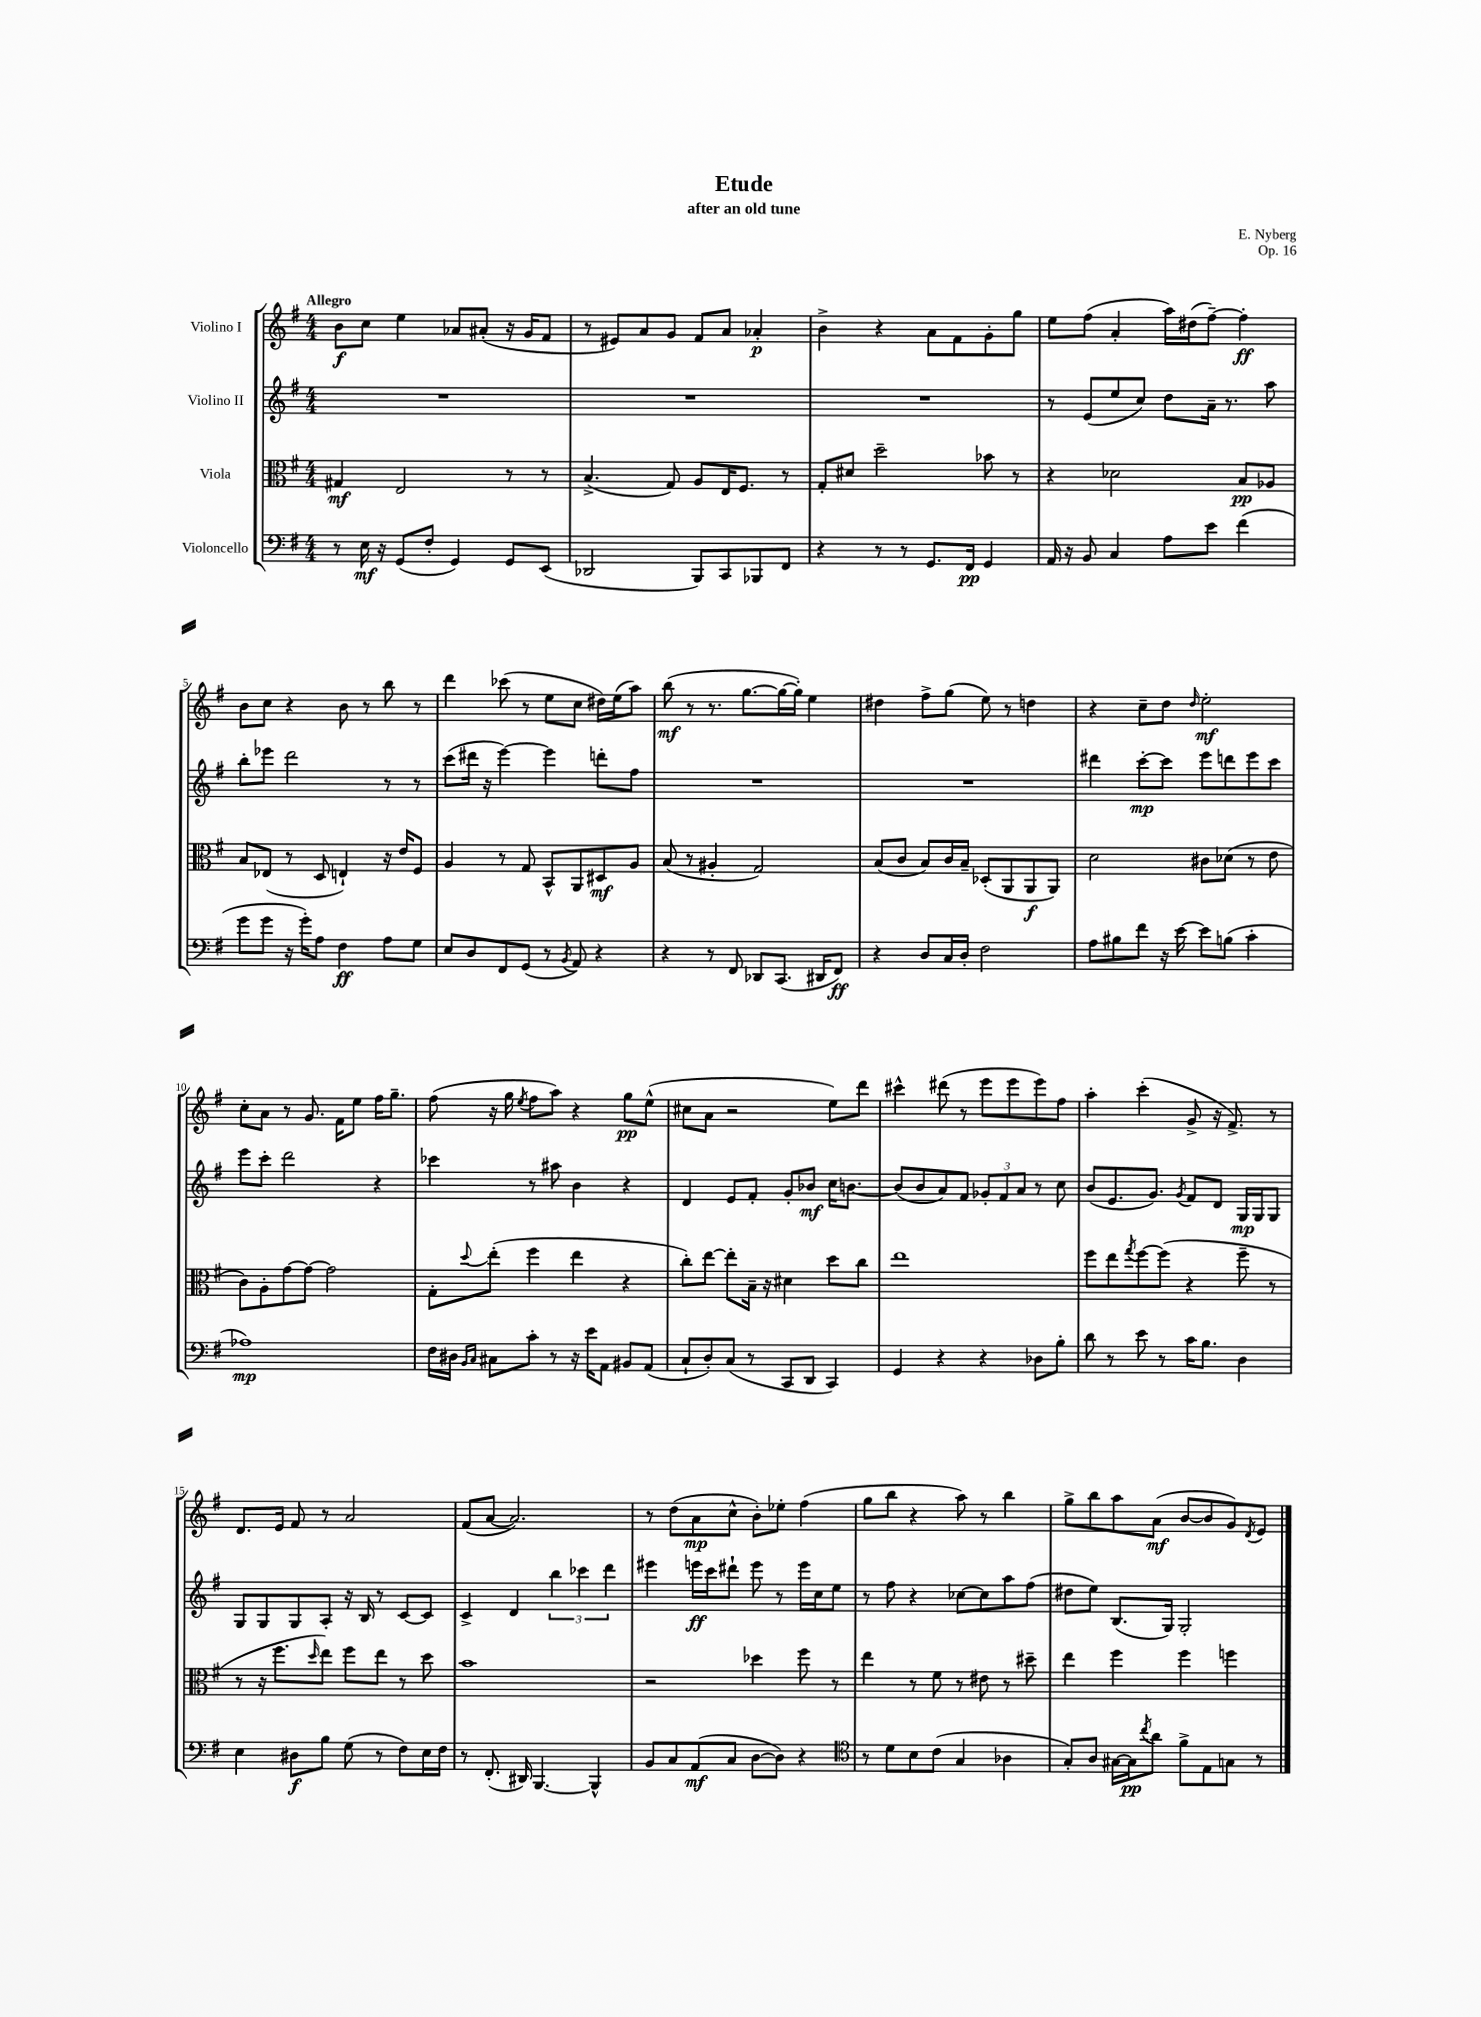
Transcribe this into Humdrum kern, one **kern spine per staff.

**kern	**kern	**kern	**kern
*staff4	*staff3	*staff2	*staff1
*clefF4	*clefC3	*clefG2	*clefG2
*k[f#]	*k[f#]	*k[f#]	*k[f#]
*M4/4	*M4/4	*M4/4	*M4/4
8r	4G#	1r	8b
16E	.	.	8cc
16r	.	.	.
(8GG	2E	.	4ee
8F#'	.	.	.
4GG)	.	.	8a-
.	.	.	(8a#'
8GG	8r	.	16r
.	.	.	16g
(8EE	8r	.	8f#
=	=	=	=
2DD-	(4.B^	1r	8r
.	.	.	8e#)
.	.	.	8a
.	8G)	.	8g
8BBB)	8A	.	8f#
8CC	16E	.	8a
.	8.F#	.	.
8BBB-	.	.	4a-'
8FF#	8r	.	.
=	=	=	=
4r	8G'	1r	4b^
.	8d#	.	.
8r	2dd~	.	4r
8r	.	.	.
8.GG	.	.	8a
.	.	.	8f#
16FF#	.	.	.
4GG	8b-	.	8g'
.	8r	.	8gg
=	=	=	=
16AA	4r	8r	8ee
16r	.	.	.
8BB	.	(8e	(8ff#
4C	2d-	8ee	4a'
.	.	8cc)	.
8A	.	8dd	16aa)
.	.	.	(16dd#
8e	.	16a~	[8ff#~)
.	.	8.r	.
(4f#	8B	.	4ff#']
.	8A-	8aa	.
=	=	=	=
8g	8B	8bb'	8b
8g	(8E-	8eee-	8cc
16r	8r	2ddd	4r
16g')	.	.	.
8A	8D	.	.
4F#	4E`)	.	8b
.	.	.	8r
8A	16r	8r	8bb
.	16e	.	.
8G	8F#	8r	8r
=	=	=	=
8E	4A	(8ccc	4ddd
8D	.	16ddd#	.
.	.	16r	.
8FF#	8r	[4eee)	(8ccc-
(8GG	8G	.	8r
8r	8BB^^	4eee]	8ee
8qBB	.	.	.
8AA)	8AA	.	8cc
4r	8D#	8ddd'	16dd#)
.	.	.	(16ee
.	8A	8ff#	8aa)
=	=	=	=
4r	(8B	1r	(8bb
.	8r	.	8r
8r	4A#'	.	8.r
8FF#	.	.	.
.	.	.	[8.gg
8DD-	2G)	.	.
(8.CC	.	.	16gg_
.	.	.	16gg'])
.	.	.	4ee
16DD#	.	.	.
8FF#)	.	.	.
=	=	=	=
4r	(8B	1r	4dd#
.	8c	.	.
8D	8B)	.	8ff#^
16C	16c	.	(8gg
16D'	16B~	.	.
2F#	(8D-'	.	8ee)
.	8AA	.	8r
.	8AA	.	4dd
.	8AA)	.	.
=	=	=	=
8A	2d	4ddd#	4r
8B#	.	.	.
8f#	.	[8ccc'	8cc~
16r	.	8ccc]	8dd
[16e	.	.	.
.	.	.	16qqdd
8e]	8c#	8eee	2ee'
(8B	(8d-	8ddd	.
4c'	8r	8eee	.
.	8e	8ccc	.
=	=	=	=
1A-)	8c)	8eee	8cc'
.	8A'	8ccc'	8a
.	[8g	2ddd	8r
.	8g_	.	8.g
.	2g]	.	.
.	.	.	16f#
.	.	.	8ee
.	.	4r	16ff#
.	.	.	8.gg~
=	=	=	=
16F#	8G'	4ccc-	(8ff#
16D#	.	.	.
16qqBB	.	.	.
16qqC	8qqdd	.	.
8C#	(8ee'	.	16r
.	.	.	16gg
.	.	.	8qee
8c'	4ff#	8r	8ff#
8r	.	8aa#	8aa)
16r	4ee	4b	4r
16e	.	.	.
8AA	.	.	.
8BB#	4r	4r	8gg
(8AA	.	.	(8ee^^
=	=	=	=
8C`	8cc')	4d	8cc#
8D')	[8ee	.	8a
(8C	8ee']	8e	2r
8r	16B~	8f#'	.
.	16r	.	.
8CC	4d#	8g'	.
8DD	.	8b-	.
4CC)	8dd	16cc	8ee)
.	.	[8.b	.
.	8cc	.	8ddd
=	=	=	=
4GG	1ee	(8b]	4ccc#^^
.	.	8b	.
4r	.	8a)	(8ddd#
.	.	8f#	8r
4r	.	12g-'	8eee
.	.	12f#	.
.	.	.	8eee
.	.	12a	.
8D-	.	8r	8eee)
8B'	.	8cc	8ff#
=	=	=	=
8d	8ff#	(8b	4aa'
8r	8ee	8.e	.
.	8qgg	.	.
8e	[8ff#	.	(4ccc'
.	.	8.g)	.
8r	(8ff#]	.	.
.	.	8qg	.
16c	4r	8f#	8g^
8.B	.	.	.
.	.	8d	16r
.	.	.	8.f#^)
4D	8ff#~	16G	.
.	.	16G	.
.	8r	8G	8r
=	=	=	=
4E	8r	8G	8.d
.	16r	8G	.
.	8.ff#	.	16e
8D#	.	8G	8f#
.	16qqdd	.	.
8B	8ee)	8A'	8r
(8G	8ff#	16r	2a
.	.	16B	.
8r	8ee	8r	.
8F#)	8r	[8c	.
16E	8dd	8c]	.
16F#	.	.	.
=	=	=	=
8r	1b	4c^	(8f#
(8.FF#'	.	.	[8a
.	.	4d	2.a])
16DD#)	.	.	.
[4.BBB	.	.	.
.	.	6bb	.
.	.	6ccc-	.
4BBB^^]	.	.	.
.	.	6ddd	.
=	=	=	=
8BB	2r	4eee#	8r
8C	.	.	(8dd
(8AA	.	16eee	8a
.	.	16ccc	.
8C	.	8ddd#`	8cc^^
[8D	4dd-	8eee	8b')
8D])	.	8r	8ee-'
4r	8ff#	16eee	(4ff#
.	.	16cc	.
.	8r	8ee	.
=	=	=	=
*clefC4	*	*	*
8r	4ee	8r	8gg
8d	.	8ff#	8bb
8B	8r	4r	4r
(8c	8f#	.	.
4G	8r	[8cc-	8aa)
.	8e#	8cc-]	8r
4A-	8r	8aa	4bb
.	8dd#~	(8ff#	.
=	=	=	=
8G')	4ee	8dd#	8gg^
8A	.	8ee)	8bb
[16G#	4ff#	(8.B	8aa
16G#]	.	.	.
8qcc	.	.	.
8a	.	.	(8a
.	.	16G)	.
8f#^	4ff#	2G'	[8b
8E	.	.	8b]
8G	4ff	.	8g)
.	.	.	8qd
8r	.	.	8e
==	==	==	==
*-	*-	*-	*-
